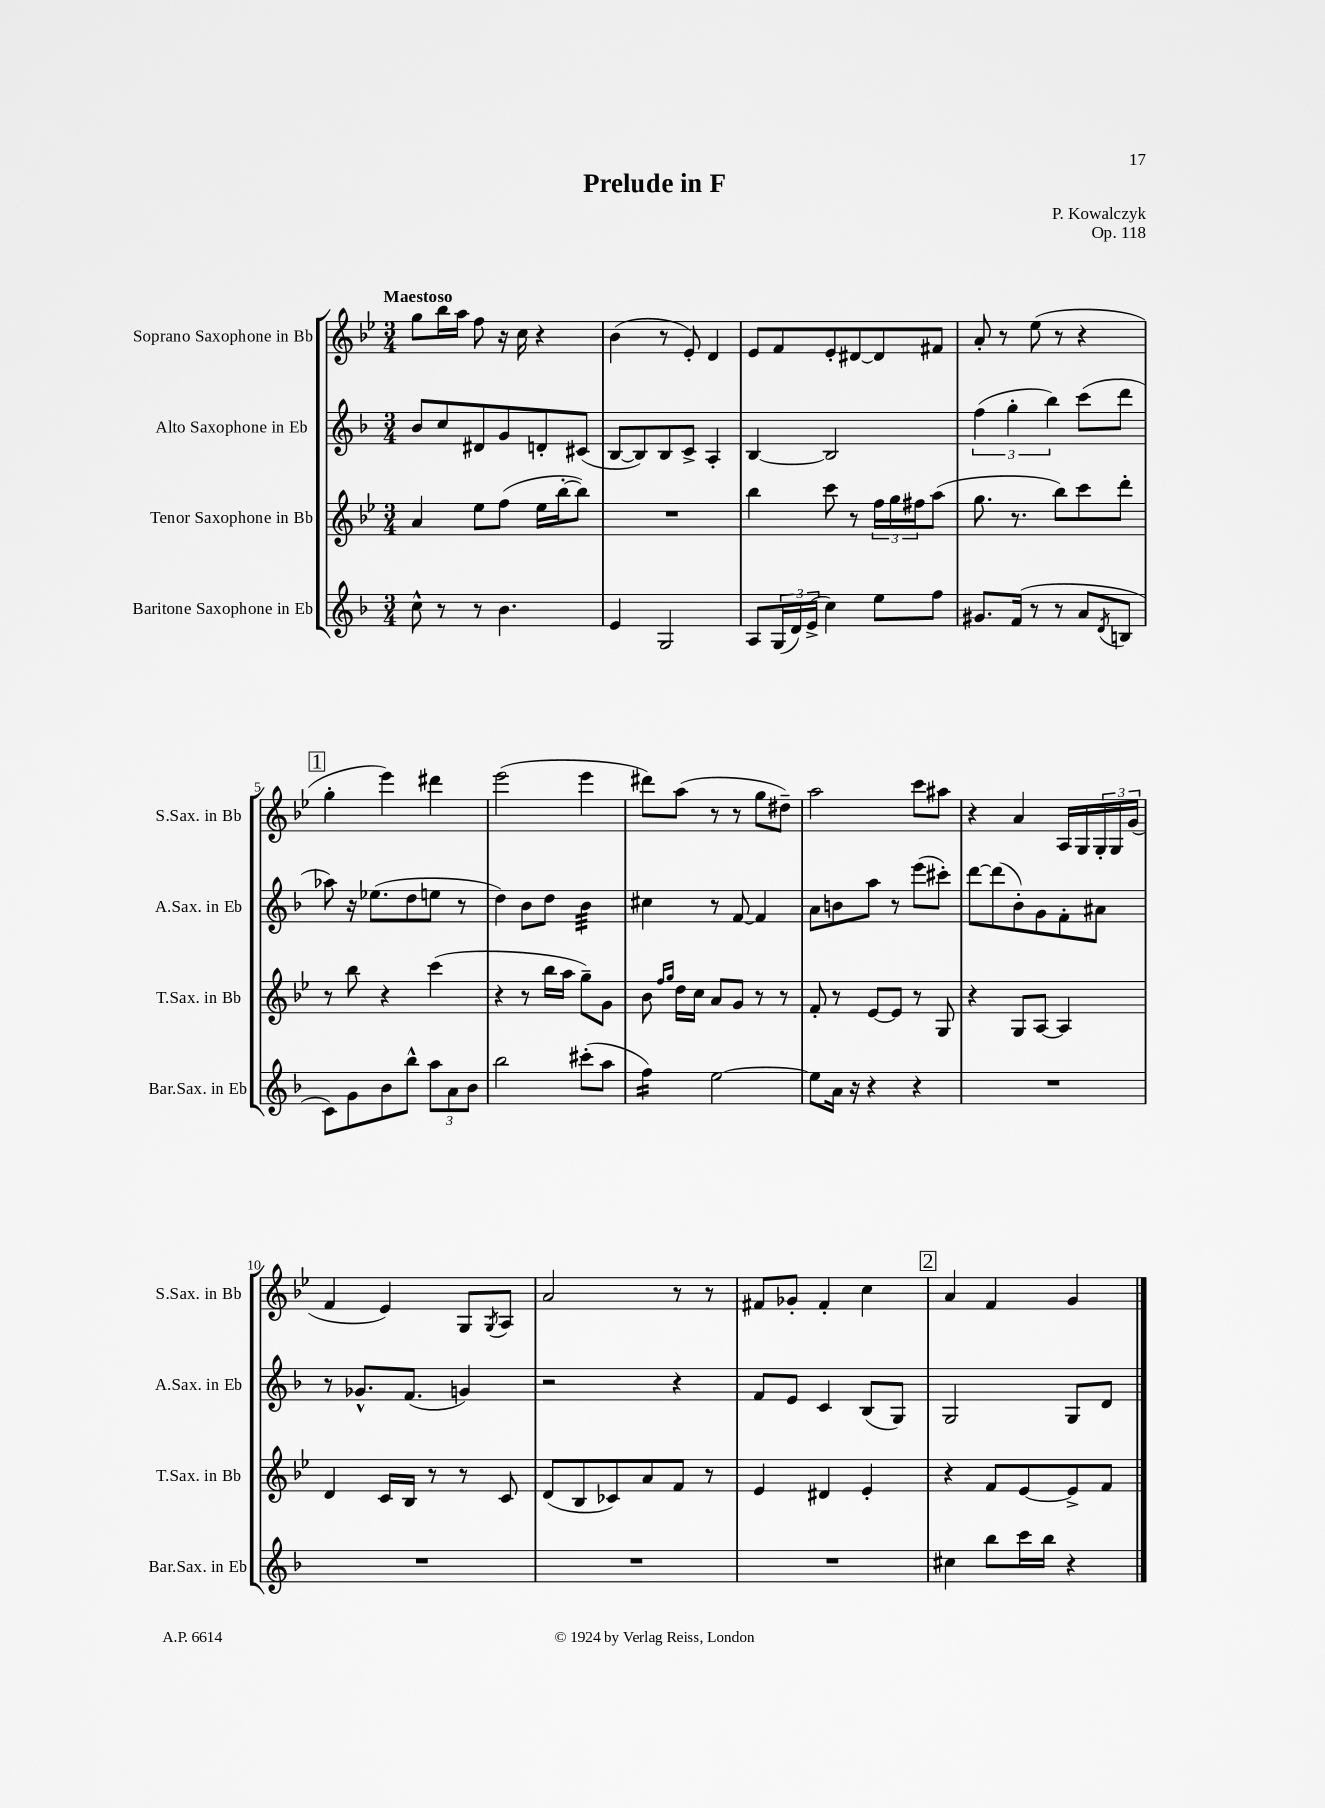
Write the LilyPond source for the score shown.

\header { title = "Prelude in F" composer = "P. Kowalczyk" opus = "Op. 118" }
<<
\new StaffGroup <<
\new Staff = "s0" \with { instrumentName = "Soprano Saxophone in Bb" shortInstrumentName = "S.Sax. in Bb" } {
    \clef treble \key bes \major \numericTimeSignature \time 3/4 \tempo "Maestoso"
    g''8 bes''16 a''16 f''8 r16 c''16 r4 |
    bes'4( r8 ees'8-.) d'4 |
    ees'8 f'8 ees'8-. dis'8~ dis'8 fis'8 |
    a'8-. r8 ees''8( r8 r4 |
    \mark \markup { \box "1" } g''4-. ees'''4) dis'''4 |
    ees'''2( ees'''4 |
    dis'''8) a''8( r8 r8 g''8 dis''8--) |
    a''2 c'''8 ais''8 |
    r4 a'4 a16 g16 \tuplet 3/2 { g16-. g16 g'16( } |
    f'4 ees'4) g8 \acciaccatura { g8 } a8 |
    a'2 r8 r8 |
    fis'8 ges'8-. fis'4-. c''4 |
    \mark \markup { \box "2" } a'4 f'4 g'4 \bar "|." |
}
\new Staff = "s1" \with { instrumentName = "Alto Saxophone in Eb" shortInstrumentName = "A.Sax. in Eb" } {
    \clef treble \key f \major \numericTimeSignature \time 3/4
    bes'8 c''8 dis'8 g'8 d'8-. cis'8( |
    bes8~ bes8) bes8 c'8-> a4-. |
    bes4~ bes2 |
    \tuplet 3/2 { f''4( g''4-. bes''4) } c'''8( d'''8 |
    \mark \markup { \box "1" } aes''8) r16 ees''8.( d''8 e''8 r8 |
    d''4) bes'8 d''8 bes'4:32 |
    cis''4 r8 f'8~ f'4 |
    a'8 b'8 a''8 r8 e'''8( cis'''8-.) |
    d'''8~ d'''8( bes'8-.) g'8 f'8-. ais'8 |
    r8 ges'8.-^ f'8.( g'4) |
    r2 r4 |
    f'8 e'8 c'4 bes8( g8) |
    \mark \markup { \box "2" } g2 g8 d'8 \bar "|." |
}
\new Staff = "s2" \with { instrumentName = "Tenor Saxophone in Bb" shortInstrumentName = "T.Sax. in Bb" } {
    \clef treble \key bes \major \numericTimeSignature \time 3/4
    a'4 ees''8 f''8( ees''16 bes''16~-. bes''8) |
    R2. |
    bes''4 c'''8 r8 \tuplet 3/2 { f''16 g''16 fis''16 } a''8( |
    g''8. r8. bes''8) c'''8 d'''8-. |
    \mark \markup { \box "1" } r8 bes''8 r4 c'''4( |
    r4 r8 bes''16 a''16 g''8--) g'8 |
    bes'8 \grace { f''16 g''16 } d''16 c''16 a'8 g'8 r8 r8 |
    f'8-. r8 ees'8~ ees'8 r8 g8 |
    r4 g8 a8~ a4 |
    d'4 c'16 bes16 r8 r8 c'8 |
    d'8( bes8 ces'8) a'8 f'8 r8 |
    ees'4 dis'4 ees'4-. |
    \mark \markup { \box "2" } r4 f'8 ees'8~ ees'8-> f'8 \bar "|." |
}
\new Staff = "s3" \with { instrumentName = "Baritone Saxophone in Eb" shortInstrumentName = "Bar.Sax. in Eb" } {
    \clef treble \key f \major \numericTimeSignature \time 3/4
    c''8-^ r8 r8 bes'4. |
    e'4 g2 |
    a8 \tuplet 3/2 { g16( d'16) e'16->( } c''4) e''8 f''8 |
    gis'8. f'16( r8 r8 a'8 \acciaccatura { d'8 } b8 |
    \mark \markup { \box "1" } c'8) g'8 bes'8 bes''8-^ \tuplet 3/2 { a''8 a'8 bes'8 } |
    bes''2 cis'''8-.( a''8 |
    f''4:16) e''2~ |
    e''8 a'16 r16 r4 r4 |
    R2. |
    R2. |
    R2. |
    R2. |
    \mark \markup { \box "2" } cis''4 bes''8 c'''16 bes''16 r4 \bar "|." |
}
>>
>>
